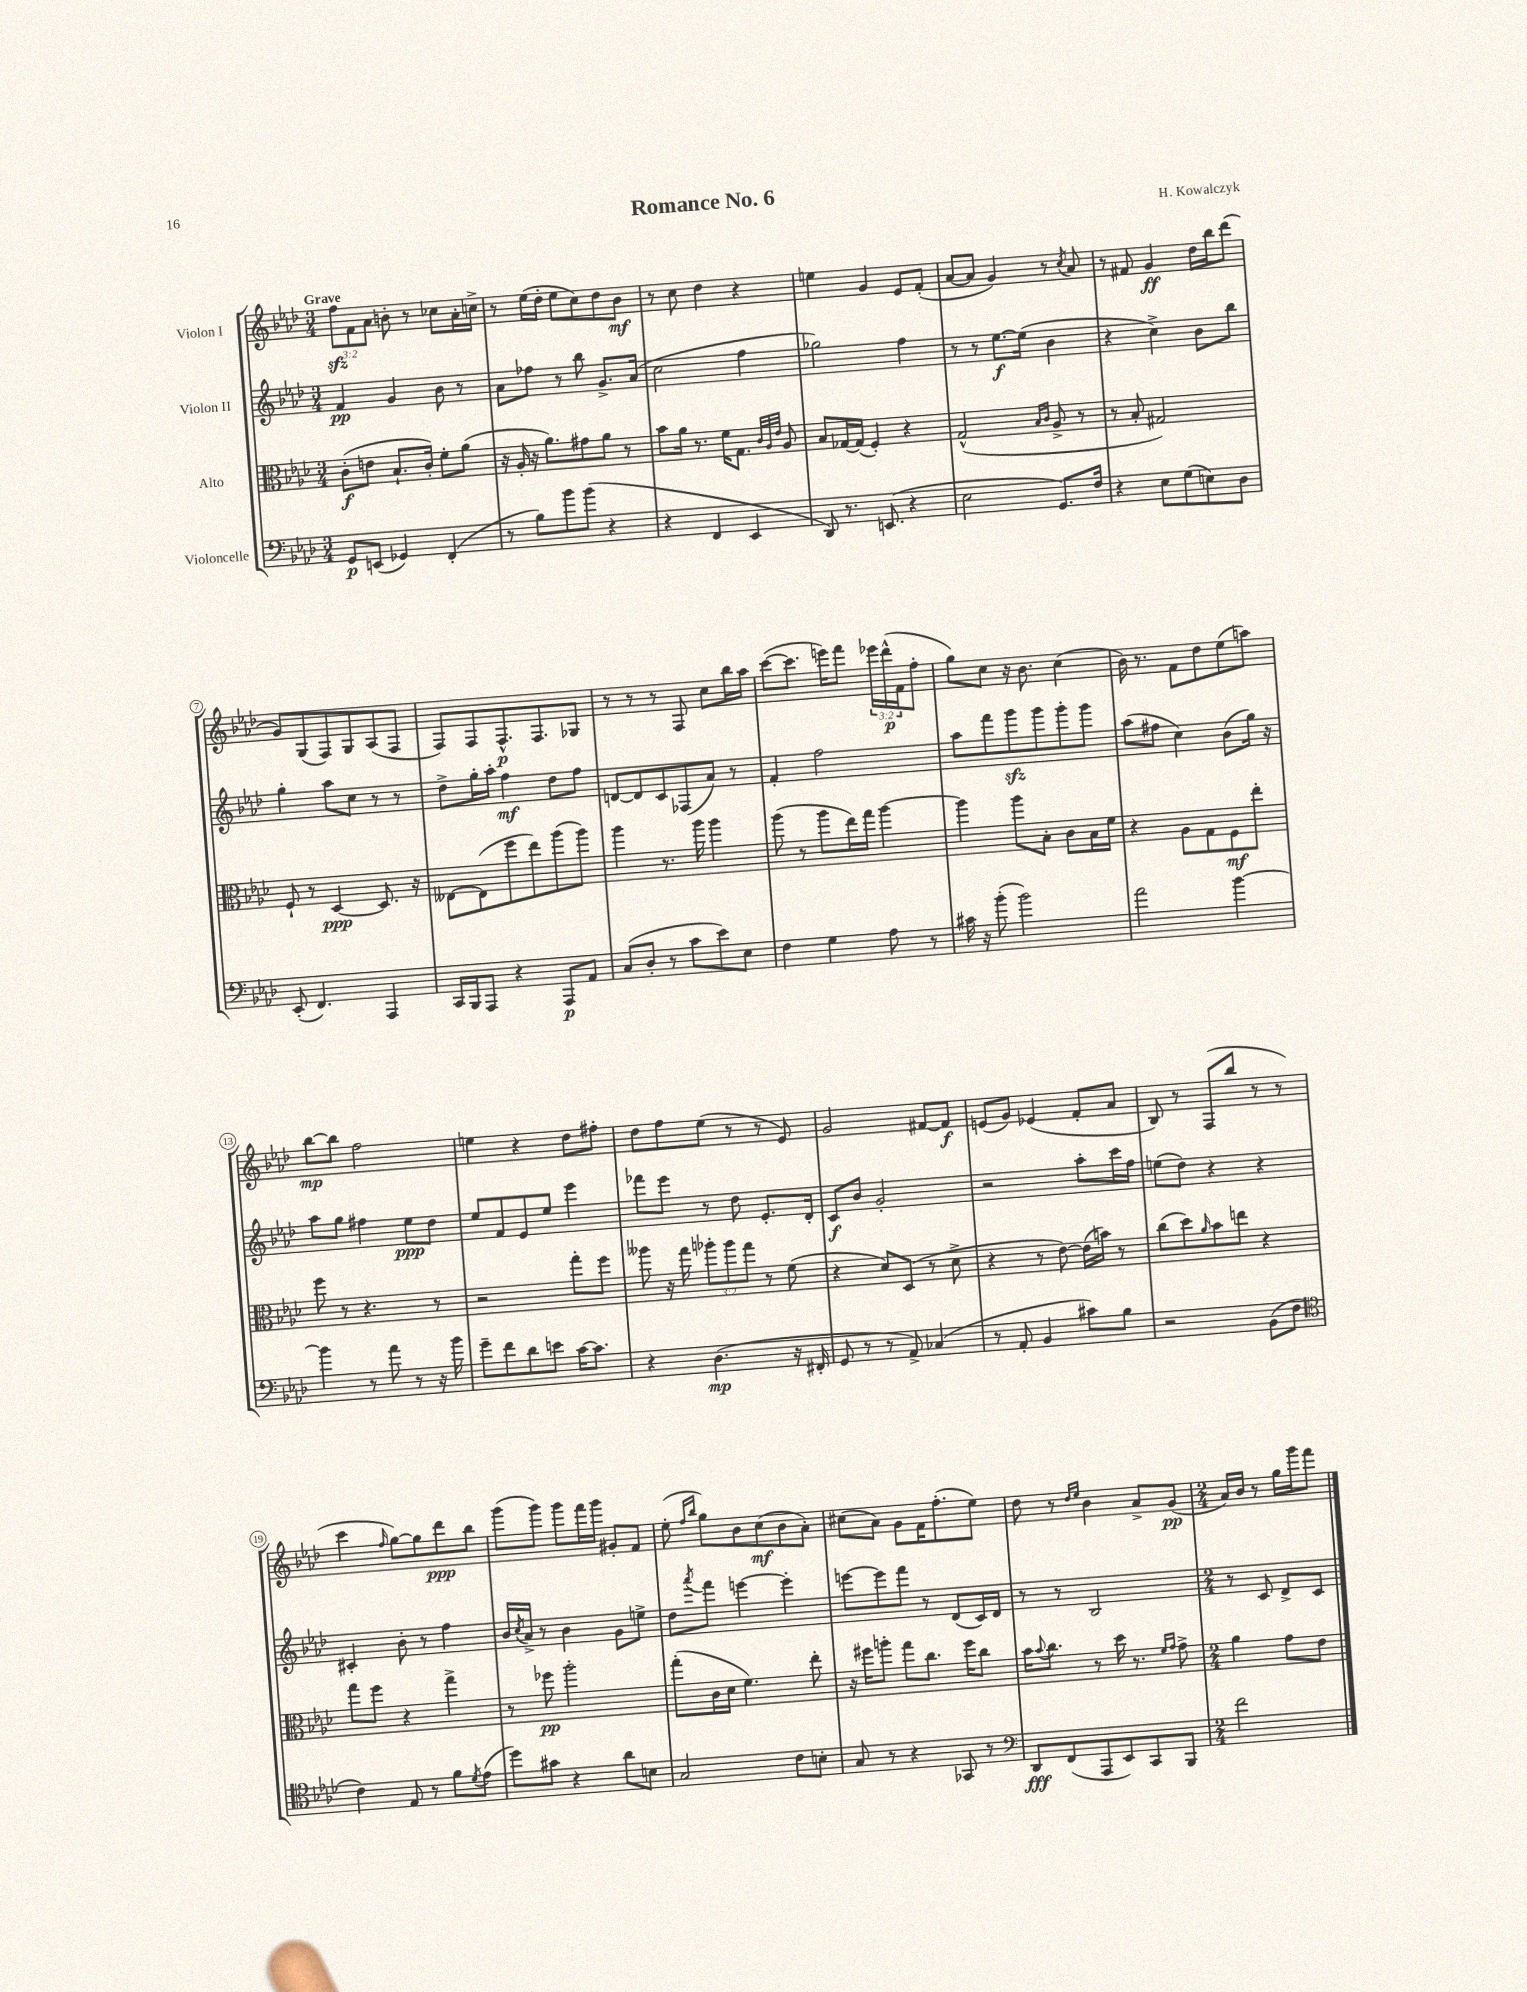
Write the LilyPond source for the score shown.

\header { title = "Romance No. 6" composer = "H. Kowalczyk" }
<<
\new StaffGroup <<
\new Staff = "s0" \with { instrumentName = "Violon I" } {
    \clef treble \key aes \major \numericTimeSignature \time 3/4 \override Staff.TupletNumber.text = #tuplet-number::calc-fraction-text \tempo "Grave"
    \tuplet 3/2 { f''8\sfz f'8 aes'8 } b'8-. r8 ces''8 aes'16-. c''16-> |
    r8 ees''16( des''16-. ees''8 c''8) des''8 bes'8\mf |
    r8 c''8 des''4 r4 |
    e''4 g'4 ees'8 f'8-.( |
    aes'8~ aes'8 g'4) r8 \acciaccatura { c''8 } aes'8 |
    r8 fis'8 g'4\ff des''16 bes''16 des'''8( |
    g'8) g8( f8) g8 aes8( f8 |
    f8) f8 f8.-^\p f8. ges8 |
    r8 r8 r8 f8 c''8 bes''16 aes''16 |
    c'''8~( c'''8. e'''16) f'''8 \tuplet 3/2 { ees'''16 des'''16-^\p( f'16 } f''8-. |
    g''8) c''8 r16 bes'8. c''4( |
    bes'16) r8. f'8 des''8 ees''8( a''8) |
    bes''8~\mp bes''8 f''2 |
    e''4 r4 des''8 fis''8-. |
    des''8 f''8 ees''8( r8 r8 ees'8) |
    g'2 fis'8~ fis'8\f |
    e'8( g'8) ees'4( f'8-. aes'8 |
    bes8) r8 f8( bes''8 r8 r8 |
    c'''4 \grace { f''16 } g''8~) g''8 des'''8\ppp bes''8 |
    g'''8( g'''8) g'''8 f'''16 g'''16 gis'8-. f'8 |
    ees''8-.( \grace { f''16 bes''16 } g''8) bes'8 c''8\mf( bes'8 aes'8-.) |
    cis''8( aes'8) g'8 f'16 f''8.-.( ees''8) |
    des''8 r8 \grace { des''16 ees''16 } bes'4 aes'8-> g'8\pp( |
    \numericTimeSignature \time 2/4 aes'16) bes'16 r8 g''16 g'''16 f'''8 \bar "|." |
}
\new Staff = "s1" \with { instrumentName = "Violon II" } {
    \clef treble \key aes \major \numericTimeSignature \time 3/4
    f'4\pp g'4 bes'8 r8 |
    aes'8 fes''8 r8 bes''8 g'8.-> aes'16( |
    c''2 f''4 |
    ges''2) f''4 |
    r8 r8 ees''8.~\f ees''16( bes'4 |
    r4 c''4->) bes'8 bes''8 |
    g''4-. aes''8 c''8 r8 r8 |
    des''8-> g''16-. aes''16-. f''4\mf des''8 f''8 |
    d'8~ d'8 c'8 fes8( aes'8) r8 |
    f'4-. f''2 |
    aes''8 f'''8 g'''8\sfz g'''8 g'''8-. g'''8 |
    aes''8( fis''8 c''4) bes'8( g''16) r16 |
    aes''8 g''8 fis''4 ees''8\ppp des''8 |
    ees''8 f'8 ees'8 ees''8 ees'''4 |
    fes'''8 ees'''8 r8 des''8 ees'8.-. des'16-. |
    c'8\f bes'8 g'2-. |
    r2 aes''8-. c'''16 f''16 |
    e''8( des''8) r4 r4 |
    cis'4-. bes'8-. r8 f''4 |
    bes'16 \acciaccatura { c''8 } aes'16-> r8 bes'4 g'8 e''8-> |
    des''8 \acciaccatura { aes'''8 } f'''8 e'''4~ e'''4-. |
    e'''8~ e'''8 f'''8 r8 des'8( c'16) des'16 |
    r8 r8 bes2 |
    \numericTimeSignature \time 2/4 r8 c'8 des'8-> c'8 \bar "|." |
}
\new Staff = "s2" \with { instrumentName = "Alto" } {
    \clef alto \key aes \major \numericTimeSignature \time 3/4 \override Staff.TupletNumber.text = #tuplet-number::calc-fraction-text
    c'8-.\f( e'8 bes8.-! c'16-.) f'8-. aes'8( |
    r16 aes16-. r16 aes'8.) gis'8 aes'8 r8 |
    bes'8 aes'16 r8. f'16 g8. \grace { c'32 aes32 ees'32 } aes8 |
    bes8 ges16~ ges16( f4-.) r4 |
    g2-^( \grace { bes16 c'16 } aes8-> r8 |
    r8 bes8-. gis2) |
    f8-! r8 des4~\ppp des8. r16 |
    eeses8~ eeses8( f''8 ees''8) aes''8( aes''8) |
    aes''4 r8. aes''16 aes''4 |
    aes''8( r8 aes''8 ees''16) g''16 aes''4~ |
    aes''4 aes''8 bes8-. c'8 bes16 f'16 |
    r4 aes8 g8 f8\mf ees''8-. |
    f''8 r8 r4. r8 |
    r2 g''8-. f''8 |
    aeses''8 r16 g''16 \tuplet 3/2 { aes''8-. aes''8 g''8 } r8 f'8( |
    r4 des'8) des8( r8 des'8-> |
    r4 r8 ees'8~) ees'16( b'16) r8 |
    c''8( des''8) \grace { aes'16 } bes'8 e''8 r4 |
    g''8 f''8 r4 g''4-> |
    r8 fes''8\pp aes''2-. |
    g''8-.( c'16 des'16 f'4.) ees''8-. |
    r16 fis''16 a''8-. g''8 c''8. fis''16 c''8 |
    bes'16 \appoggiatura { bes'8 } c''8. r8 des''16 r8. \grace { f'16 g'16 } g'8-> |
    \numericTimeSignature \time 2/4 aes'4 g'8 ees'8 \bar "|." |
}
\new Staff = "s3" \with { instrumentName = "Violoncelle" } {
    \clef bass \key aes \major \numericTimeSignature \time 3/4
    g,8\p e,8( ges,4) f,4-.( |
    r8 bes8) bes'8 bes'8( r4 |
    r4 f,4 ees,4 |
    des,8) r8. e,8.( r4 |
    ees2 g,8.) f16 |
    r4 ees8 g8( e8) des8 |
    ees,8-.( f,4.) aes,,4 |
    c,16 bes,,16 aes,,8 r4 aes,,8\p aes,8 |
    c8( des8-. r8 c'8 ees'8) ees8 |
    f4 g4 aes8 r8 |
    cis'16 r16 bes'8-.( bes'2) |
    aes'2 bes'4~ |
    bes'4 r8 aes'8 r8 r16 bes'16 |
    g'8-- f'8 des'8 e'8 c'16~ c'8. |
    r4 des4.\mp( r16 fis,16-. |
    g,8 r8 r8 aes,8->) ces4( |
    r8 aes,8-. bes,4 cis'8) bes8 |
    r2 bes,8( f8 |
    \clef tenor c'4) ees8 r8 f'8 \acciaccatura { des'8 } ees'8( |
    des''8) gis'8 r4 aes'8 b8 |
    g2 c'8 b8-. |
    g8 r8 r4 ges,8 r8 |
    \clef bass des,8\fff f,8( aes,,8 ees,8) c,8 bes,,8 |
    \numericTimeSignature \time 2/4 f'2 \bar "|." |
}
>>
>>
\layout { \context { \Score \override BarNumber.stencil = #(make-stencil-circler 0.1 0.3 ly:text-interface::print) } }
